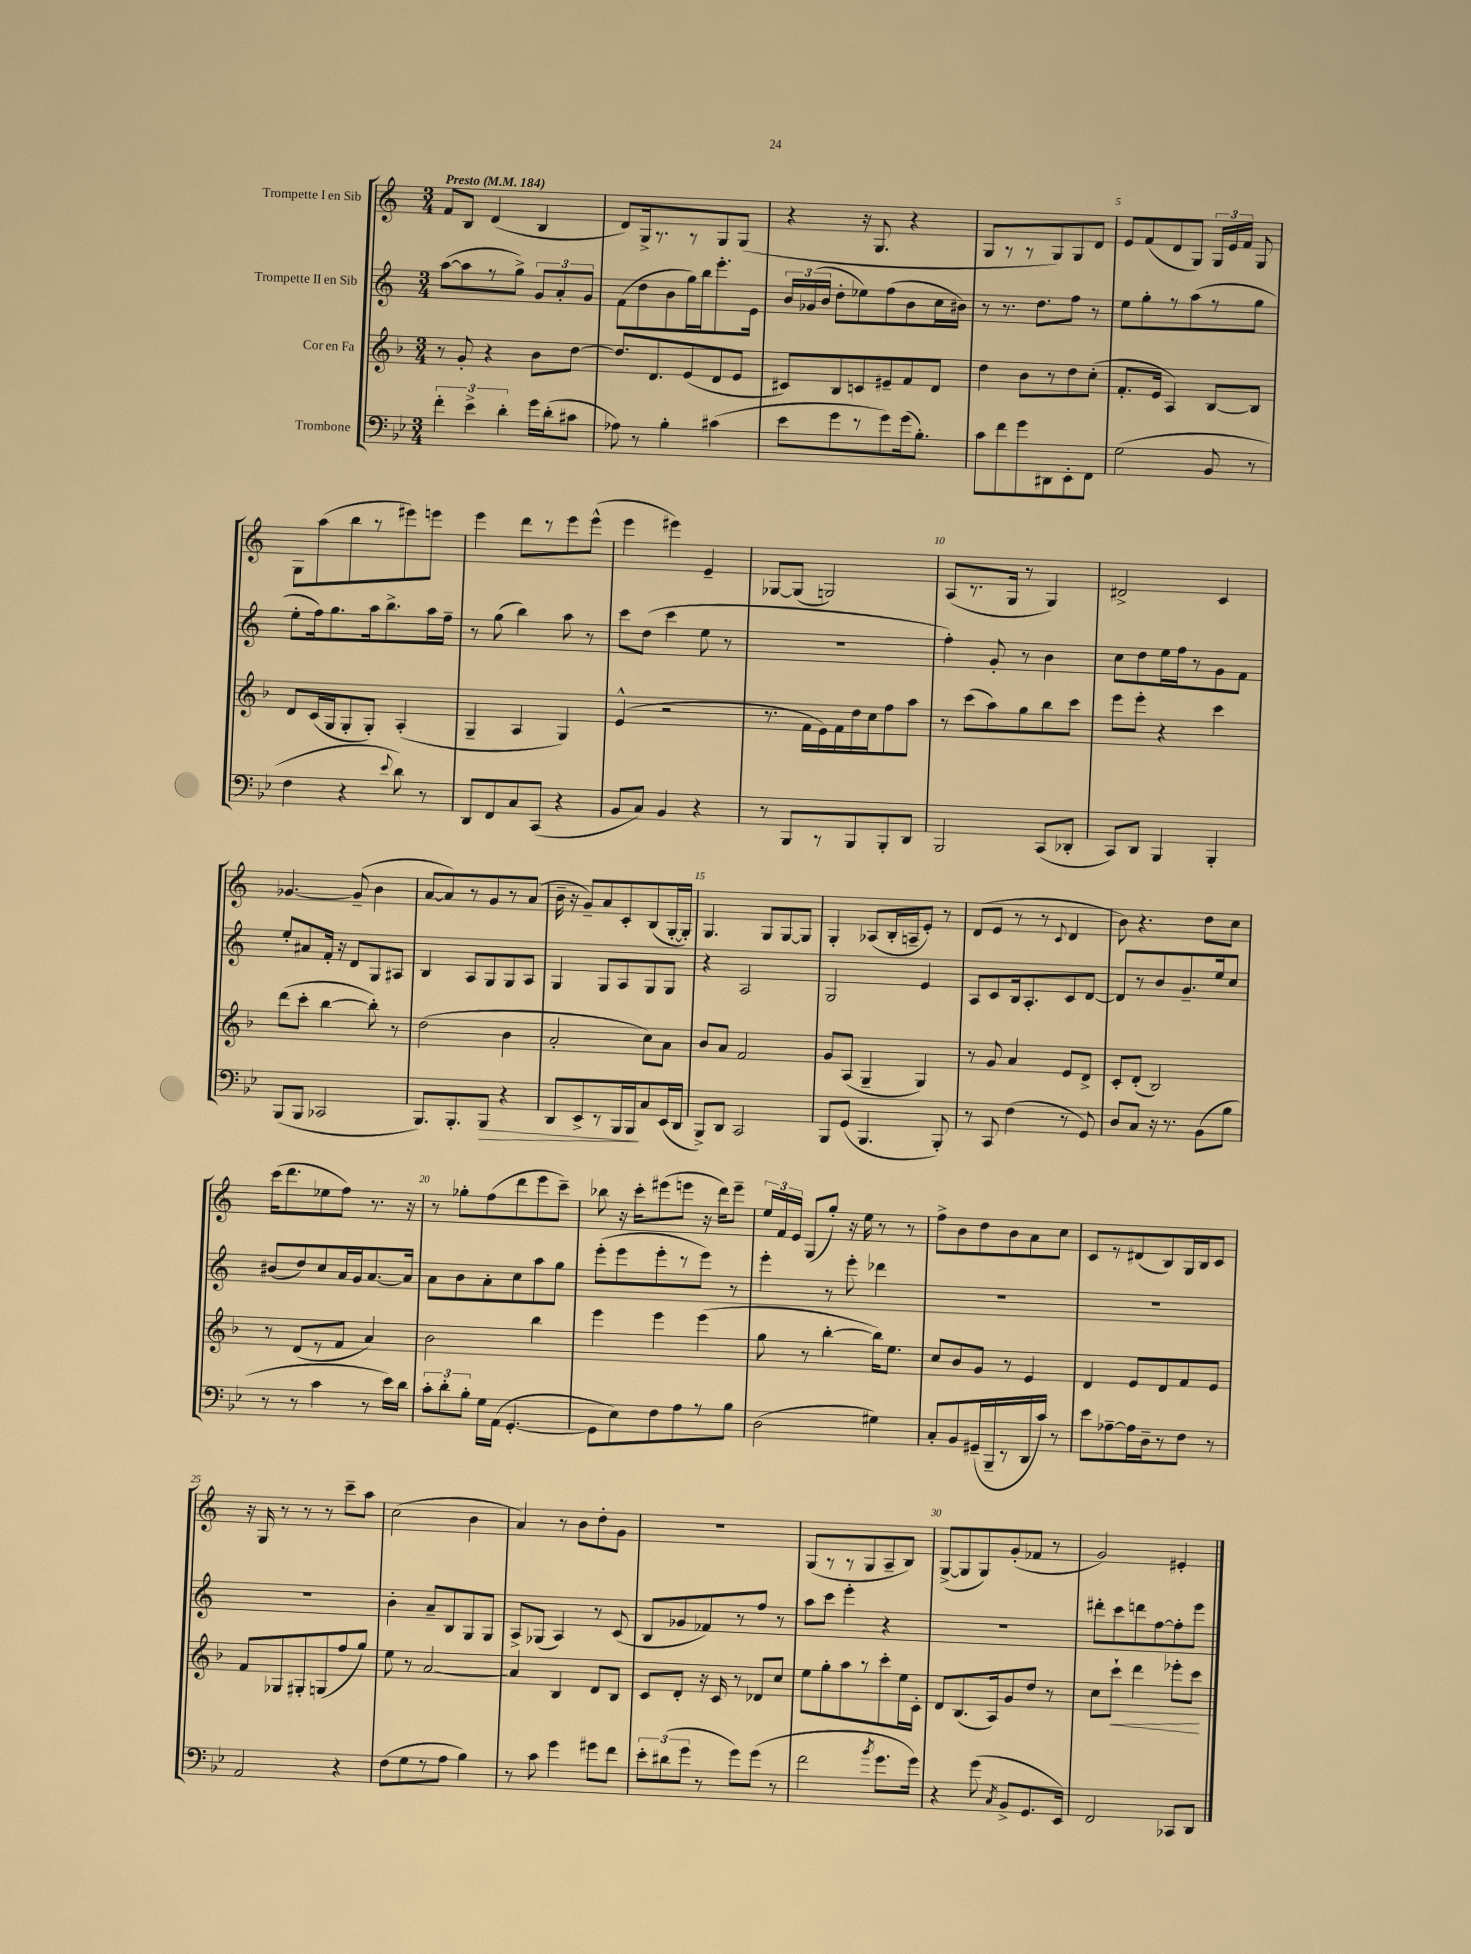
<<
\new StaffGroup <<
\new Staff = "s0" \with { instrumentName = "Trompette I en Sib" } {
    \clef treble \key c \major \numericTimeSignature \time 3/4 \tempo "Presto" 4 = 184
    \autoBeamOff f'8[ b8] d'4( b4 |
    d'8[) g16-> r8. r8 g8 g8]( |
    r4 r16 g8. r4 |
    g8[ r8 r8 g8) g8 d'8] |
    e'8[ f'8( d'8 g8]) \tuplet 3/2 { g16[ e'16 f'16] } g8 |
    g8[ a''8( b''8 r8 eis'''8) e'''8] |
    e'''4 d'''8[ r8 e'''8 e'''8]-^( |
    e'''4 eis'''4) e'4-- |
    ges8[~ ges8]( g2) |
    a8[( r8. g16] r8 g4) |
    dis'2-> c'4 |
    ges'4.~ ges'8--( b'4 |
    a'8[~ a'8) r8 g'8 r8 a'8]( |
    b'16-- r16 g'8[--) a'8 c'8-. b8( g16~-. g16]-.) |
    g4. g8[ g8~ g8] |
    g4-. aes8[( b16-. a16-- e'8]-.) r8 |
    d'8[( e'8] r8 r8 \appoggiatura { c'8 } d'4 |
    b'8) r4. d''8[ c''8] |
    c'''16[( d'''8. ees''8 f''8]) r8. r16 |
    r8 ges''8[-. f''8( d'''8 e'''8 c'''8]--) |
    bes''8 r16 c'''16[-. eis'''8( e'''8] r16 d'''16[) e'''8]-- |
    \tuplet 3/2 { e''16[ f'16 e'16] } g8[( g''8]-.) r16 e''16 r8 r8 |
    f''8[-> b'8 d''8 b'8 a'8 c''8] |
    c'8[ r8 dis'8( b8) g16 b16 c'8] |
    r16 g16 r8 r8 r8 c'''8[-- a''8] |
    c''2( b'4 |
    a'4) r8 b'8[ d''8-. g'8] |
    R2. |
    g8[( r8 r8 g8 a8-- b8]) |
    g8[~->( g8 g8) g'8-.( fes'8] r8 |
    g'2) eis'4-. \bar "|." |
}
\new Staff = "s1" \with { instrumentName = "Trompette II en Sib" } {
    \clef treble \key c \major \numericTimeSignature \time 3/4
    \autoBeamOff a''8[~( a''8 r8 g''8]->) \tuplet 3/2 { g'8[ a'8-. g'8] } |
    f'8[( d''8 b'8 g''16) b''16 e'''8.-. e'16] |
    \tuplet 3/2 { b'16[ ges'16( b'16] } d''8[-. ees''8) f''8( b'8 c''16 bis'16]) |
    r8 r8. d''8.[ f''8] r8 |
    e''8[ g''8-. r8 a''8( r8 g''8] |
    e''8[-. f''16) g''8. a''16 b''8.-> a''16 f''16]-- |
    r8 g''8( b''4) a''8 r8 |
    c'''8[ d''8]( c'''4 e''8 r8 |
    R2. |
    f''4-.) g'8-. r8 b'4 |
    c''8[ d''8 e''16 f''16 r8 g'8 f'8] |
    e''8[-. ais'8 f'16]-. r16 d'8[ g8 ais8] |
    b4 a8[ g8 g8 a8] |
    g4 g8[ a8 g8 g8] |
    r4 a2 |
    g2 e'4 |
    a8[ c'8 b16 a8.-. c'8 d'8]~ |
    d'8[ r8 b'8 g'8.-- e''16 c''8] |
    bis'8[( d''8) c''8 a'16 g'16 a'8.~ a'16] |
    a'8[ b'8 a'8-. c''8 a''8 g''8] |
    e'''8[-.( e'''8 e'''8-. r8 e'''8]) r8 |
    e'''4-. r8 e'''8-. des'''4 |
    R2. |
    R2. |
    R2. |
    b'4-. a'8[-- b8 g8 g8] |
    a8[-> ges8]( a4) r8 c'8( |
    b8[ ges'8 fes'8) r8 f''8] r8 |
    a''8[ c'''8] e'''4-. r4 |
    R2. |
    dis'''8[-. c'''8 d'''8 f''8~ f''8-. e'''8] \bar "|." |
}
\new Staff = "s2" \with { instrumentName = "Cor en Fa" } {
    \clef treble \key f \major \numericTimeSignature \time 3/4
    \autoBeamOff r8 g'8-. r4 bes'8[ d''8]~ |
    d''8.[ d'8. e'8( d'8 e'8] |
    cis'8[) bes8 c'8 eis'8-- f'8 d'8] |
    d''4 bes'8[ r8 d''8 c''8]-.( |
    f'8.[-. e'16] a4) bes8[~ bes8] |
    d'8[ c'16( g16 g8-. g8]-.) a4-.( |
    g4-- a4 g4) |
    e'4-^( r2 |
    r8. f'16[ e'16) f'16 d''16 c''16 f''8 a''8] |
    r8 c'''8[( a''8) g''8 bes''8 c'''8] |
    e'''8[ e'''8]-. r4 c'''4 |
    d'''8[( c'''8]-. bes''4~ bes''8-.) r8 |
    d''2( bes'4 |
    a'2-. c''8[) a'8] |
    bes'8[ a'8] f'2 |
    g'8[ a8]( g4-- g4) |
    r8 g'8 a'4 e'8[ d'8]-> |
    c'8[-. d'8]-.( bes2) |
    r8 d'8[( r8 f'8] a'4) |
    bes'2 bes''4 |
    e'''4 e'''4 e'''4( |
    g''8 r8 bes''4~-. bes''16[) e''8.] |
    c''8[ bes'8 g'8] r8 e'4 |
    d'4 e'8[ d'8 f'8 e'8] |
    f'8[ ges8 gis8-. g8( f''8 g''8]) |
    e''8 r8 a'2~ |
    a'4 bes4 d'8[ bes8] |
    c'8[ d'8]-. r16 c'16 r8 des'8[ c''8] |
    e''8[ g''8-. a''8 r8 c'''8-. e''16 c'16]-. |
    d'8[ bes8.( a16) g'8 d''8] r8 |
    c''8[ c'''8]-!\< d'''4 ees'''8[-. c'''8]\! \bar "|." |
}
\new Staff = "s3" \with { instrumentName = "Trombone" } {
    \clef bass \key bes \major \numericTimeSignature \time 3/4
    \autoBeamOff \tuplet 3/2 { f'4-. ees'4-> d'4-. } g'16[ d'16-.( cis'8] |
    aes8) r8 bes4-. cis'4( |
    ees'8[ g'8 r8 g'8) g'16( bes8.]-.) |
    c'8[ f'8 g'8 dis,8 ees,8-. f,8] |
    g2( bes,8 r8 |
    f4 r4 \appoggiatura { ees'8 } d'8) r8 |
    d,8[ f,8 c8 c,8]( r4 |
    bes,8[ c8]) bes,4 r4 |
    r8 bes,,8[ r8 bes,,8 bes,,8-. d,8] |
    bes,,2 c,8[( des,8]-. |
    c,8[) d,8] bes,,4 bes,,4-. |
    bes,,8[( bes,,8] ces,2 |
    bes,,8.[) bes,,8.-. bes,,8]\> r4 |
    d,8[ ees,8-> r8 bes,,16 bes,,16\! c8 ees,16( d,16] |
    bes,,8[->) d,8] c,2 |
    bes,,8[ g,8]( bes,,4. bes,,8-.) |
    r8 c,8 f4( r8 g,8) |
    d8[ c8] r16 r8. bes,8[( bes8] |
    r8 r8 c'4 r8 ees'16[) d'16] |
    \tuplet 3/2 { c'8[-. d'8-. bes8]-. } g16[ a,16]( g,4.~-. |
    g,8[ ees8) f8 a8 r8 bes8] |
    d2( gis4) |
    c8[-. bes,8 gis,16--( bes,,16-- r8 d,16 c'16]) r8 |
    ees'8[ aes8~-- aes16 d16-- r8 f8] r8 |
    a,2 r4 |
    f8[( g8 r8 a8] bes4) |
    r8 c'8 g'4 gis'8[ f'8] |
    \tuplet 3/2 { ees'8[-. dis'8( g'8] } r8 g'8[) g'8]( r8 |
    f'2 \acciaccatura { bes'8 } g'8.[ g'16]) |
    r4 g'8( \acciaccatura { c8 } bes,8[-> g,8. ees,16]) |
    f,2 ces,8[ d,8] \bar "|." |
}
>>
>>
\layout { \context { \Score \override BarNumber.break-visibility = ##(#f #t #t) barNumberVisibility = #(every-nth-bar-number-visible 5) } }
